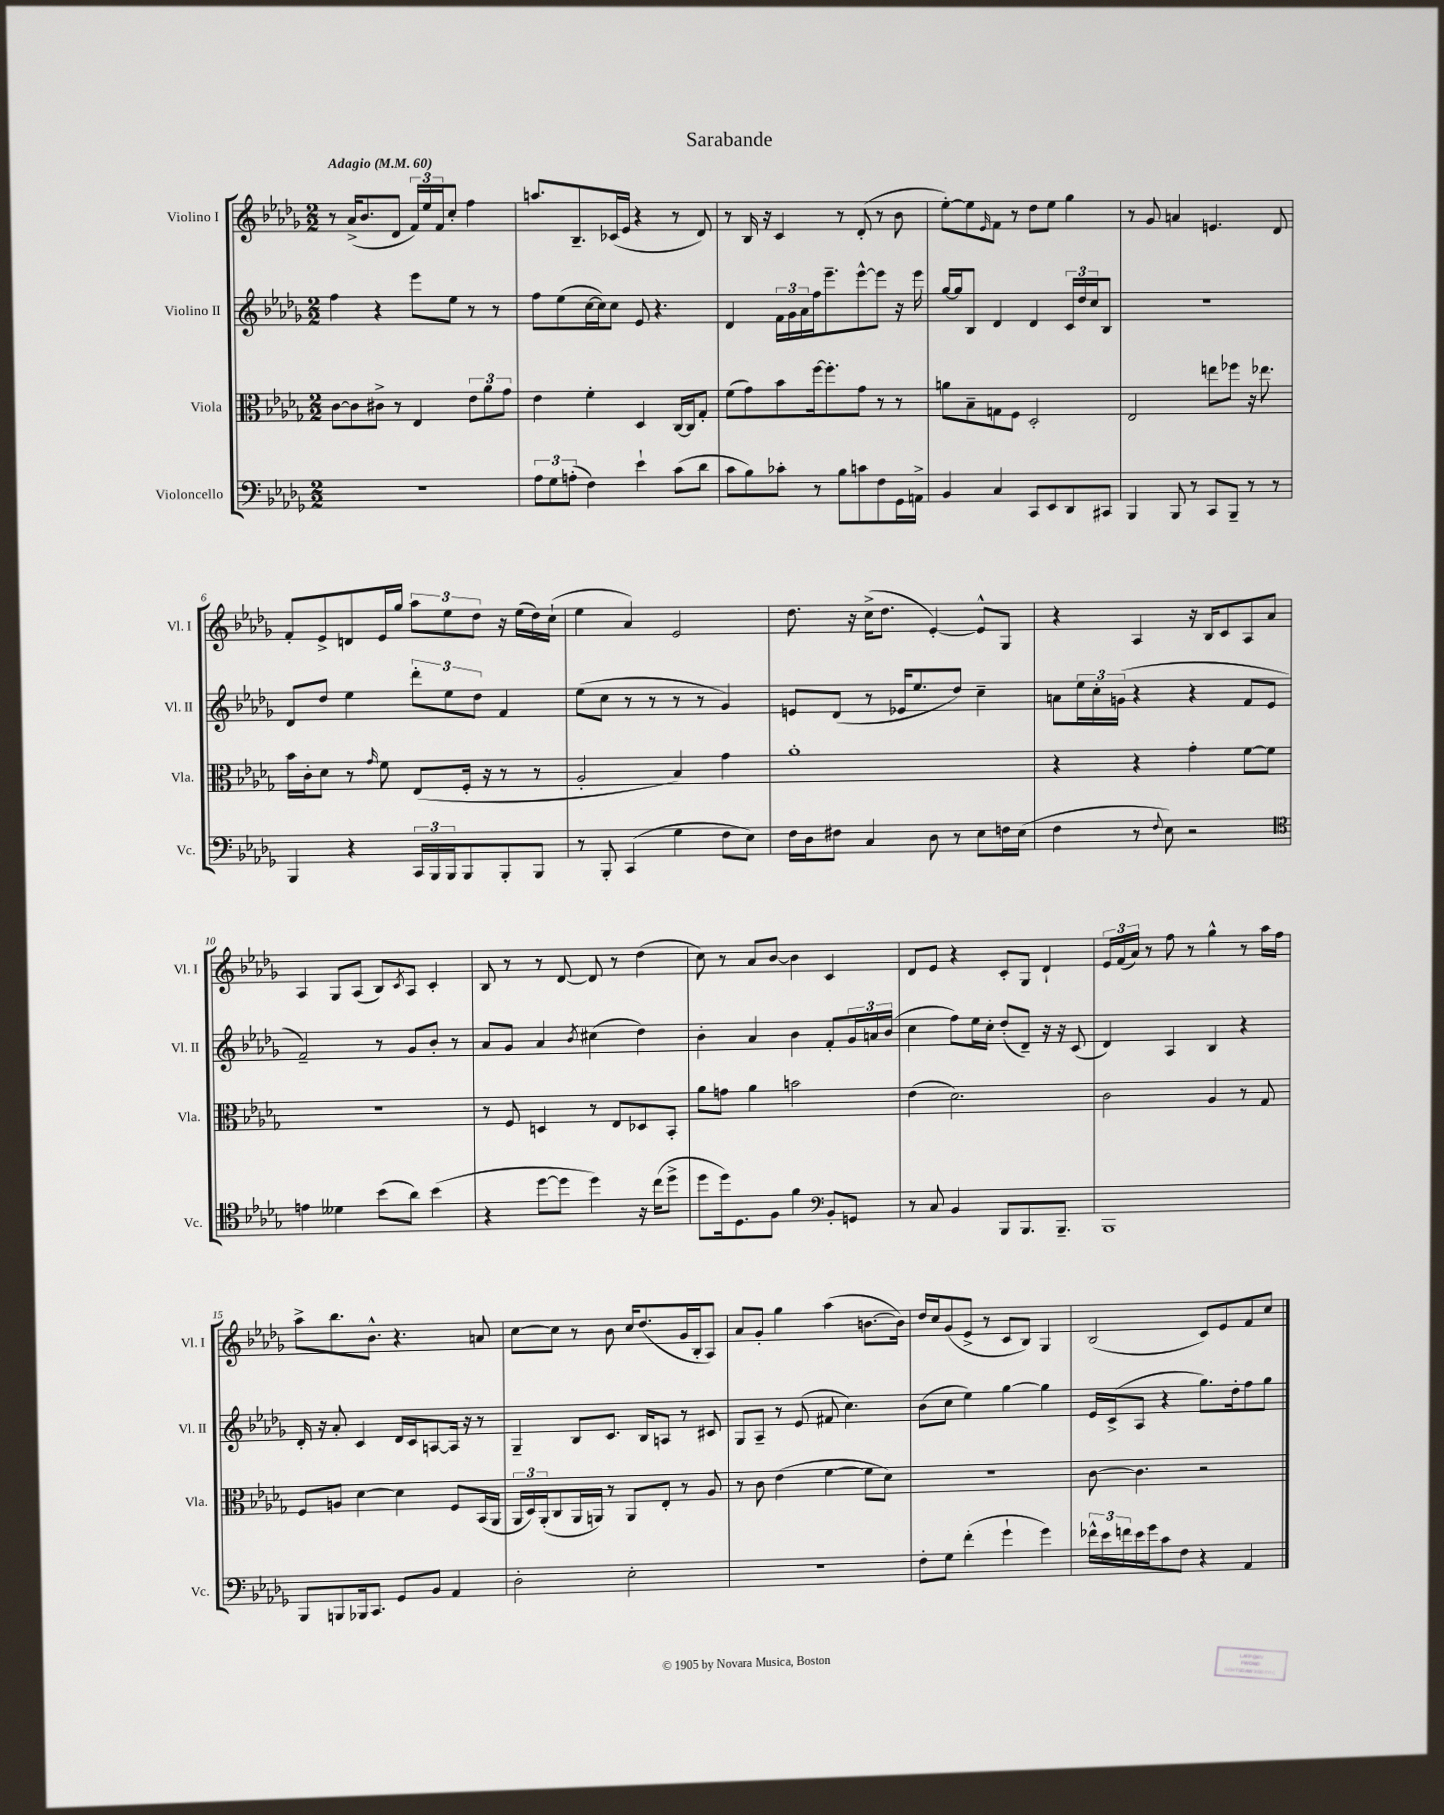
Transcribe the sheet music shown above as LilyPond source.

\header { title = "Sarabande" }
<<
\new StaffGroup <<
\new Staff = "s0" \with { instrumentName = "Violino I" shortInstrumentName = "Vl. I" } {
    \clef treble \key des \major \numericTimeSignature \time 2/2 \tempo "Adagio" 4 = 60
    r8 aes'16->( bes'8. des'8 \tuplet 3/2 { f'16) ees''16 f'16 } c''8-. f''4 |
    a''8. bes8.-- ces'16( ees'16 r4 r8 des'8) |
    r8 bes16 r16 c'4 r8 des'8-.( r8 bes'8 |
    ees''8~-.) ees''8 \grace { ees'16 } f'8 r8 des''8 ees''8 ges''4 |
    r8 ges'8 a'4 e'4. des'8 |
    f'8-. ees'8-> d'8 ees'16 ges''16 \tuplet 3/2 { aes''8 ees''8 des''8 } r16 ees''16( des''16) c''16-!( |
    ees''4 aes'4) ees'2 |
    des''8. r16 c''16->( des''8. ees'4~-.) ees'8-^ ges8 |
    r4 aes4 r16 bes16 c'8 aes8 aes'8 |
    aes4 ges8 aes8( bes8) \acciaccatura { c'8 } aes8 c'4-. |
    bes8 r8 r8 des'8~ des'8 r8 des''4( |
    c''8) r8 aes'8 bes'8~ bes'4 c'4 |
    des'8 ees'8 r4 c'8-. ges8 des'4-! |
    \tuplet 3/2 { ees'16 f'16( aes'16) } r8 f''8 r8 ges''4-^ r8 aes''16 f''16 |
    aes''8-> bes''8. bes'8.-^ r4. a'8 |
    c''8~ c''8 r8 bes'8 c''16 des''8.( ges'16 bes16-. aes8) |
    aes'8 ges'8-. ges''4 aes''4( b'8.~ b'16) |
    des''16 c''16 ges'8( ees'8-> r8 c'8 bes8) ges4 |
    bes2( c'8) ees'8 f'8 c''8 \bar "|." |
}
\new Staff = "s1" \with { instrumentName = "Violino II" shortInstrumentName = "Vl. II" } {
    \clef treble \key des \major \numericTimeSignature \time 2/2
    f''4 r4 ees'''8 ees''8 r8 r8 |
    f''8 ees''8( c''16~ c''16) c''8 ees'8 r4. |
    des'4 \tuplet 3/2 { f'16 ges'16 aes'16 } f''16 ees'''8.-- ees'''8~-^ ees'''8 r16 ees'''16 |
    ges''16~ ges''16 bes8 des'4 des'4 \tuplet 3/2 { c'16 des''16 c''16 } bes8 |
    R1 |
    des'8 des''8 ees''4 \tuplet 3/2 { des'''8-. ees''8 des''8 } f'4 |
    ees''8( c''8 r8 r8 r8 r8 ges'4) |
    e'8 des'8( r8 ees'16 ees''8. des''8) c''4-- |
    a'8 \tuplet 3/2 { ees''16 c''16-. g'16( } r4 r4 f'8 ees'8 |
    f'2--) r8 ges'8 bes'8-. r8 |
    aes'8 ges'8 aes'4 \acciaccatura { bes'8 } cis''4( des''4) |
    bes'4-. aes'4 bes'4 f'8-. \tuplet 3/2 { ges'16 a'16 bes'16( } |
    c''4 f''8) ees''16 c''16-. des''8-.( des'8--) r16 r16 c'8( |
    des'4) aes4 bes4 r4 |
    des'16-. r16 aes'8-. c'4 des'16 c'16 a8~ a16 r16 r8 |
    ges4-- bes8 c'8. bes16 a8 r8 cis'8 |
    ges8 aes8-- r8 ees'8( fis'8 c''4.) |
    bes'8( c''8 ees''4) ges''4~ ges''4 |
    ees'16 c'16->( aes8 r4 ges''8.) des''16-. f''8 ges''8 \bar "|." |
}
\new Staff = "s2" \with { instrumentName = "Viola" shortInstrumentName = "Vla." } {
    \clef alto \key des \major \numericTimeSignature \time 2/2
    c'8~ c'8 cis'8-> r8 ees4 \tuplet 3/2 { ees'8 aes'8 ges'8 } |
    ees'4 f'4-. des4 c16~ c16 ges8-. |
    f'8( ges'8) bes'8 f''16~ f''8.-. ges'8 r8 r8 |
    a'8 bes8-- g8 f8 des2-. |
    ees2 e''8 fes''8 r16 ees''8. |
    bes'16 c'16-. des'8 r8 \grace { ges'16 } f'8 ees8( f16-. r16 r8 r8 |
    aes2-. bes4) ges'4 |
    aes'1-. |
    r4 r4 ges'4-. f'8~ f'8 |
    r1 |
    r8 f8 d4 r8 ees8 des8 bes,8-. |
    aes'8 g'8 aes'4 b'2 |
    ees'4( des'2.) |
    c'2 aes4 r8 ges8 |
    f8 a8 des'4~ des'4 f8 bes,16( aes,16 |
    \tuplet 3/2 { aes,16 des16) aes,16-.( } c8 aes,16 a,16) r8 a,8 ees8-. r8 aes8 |
    r8 c'8 ees'4( f'4~ f'8 des'8) |
    R1 |
    c'8~ c'4. r2 \bar "|." |
}
\new Staff = "s3" \with { instrumentName = "Violoncello" shortInstrumentName = "Vc." } {
    \clef bass \key des \major \numericTimeSignature \time 2/2
    R1 |
    \tuplet 3/2 { aes8 ges8 a8-.( } f4) ees'4-! c'8( des'8 |
    c'8 bes8) ces'8-. r8 bes8 c'8 f8 ges,16 a,16-> |
    bes,4 c4 c,8 ees,8 des,8 cis,8 |
    bes,,4 bes,,8 r8 c,8 bes,,8-- r8 r8 |
    bes,,4 r4 \tuplet 3/2 { c,16 bes,,16 bes,,16 } bes,,8 bes,,8-. bes,,8 |
    r8 bes,,8-. c,4( ges4 f8 ees8) |
    f16 des16 fis8 c4 des8 r8 ees8 f16 ees16( |
    f4 r8 \appoggiatura { f8 } ees8) r2 |
    \clef tenor e'4 deses'4 bes'8( aes'8) bes'4( |
    r4 des''8~ des''8 des''4) r16 c''16( des''8-> |
    des''8 des''16) des8. f8 f'4 \clef bass bes,8-. g,8 |
    r8 c8 bes,4 bes,,8 bes,,8. bes,,8.-- |
    bes,,1 |
    bes,,8 b,,8 bes,,16 c,8. ges,8 bes,8 aes,4 |
    des2-. ees2-. |
    r1 |
    f8-. ges8 f'4-.( ges'4-! ges'4) |
    \tuplet 3/2 { fes'16-^ ees'16 f'16 } ees'16 ges'16 c'8 f8 r4 aes,4 \bar "|." |
}
>>
>>
